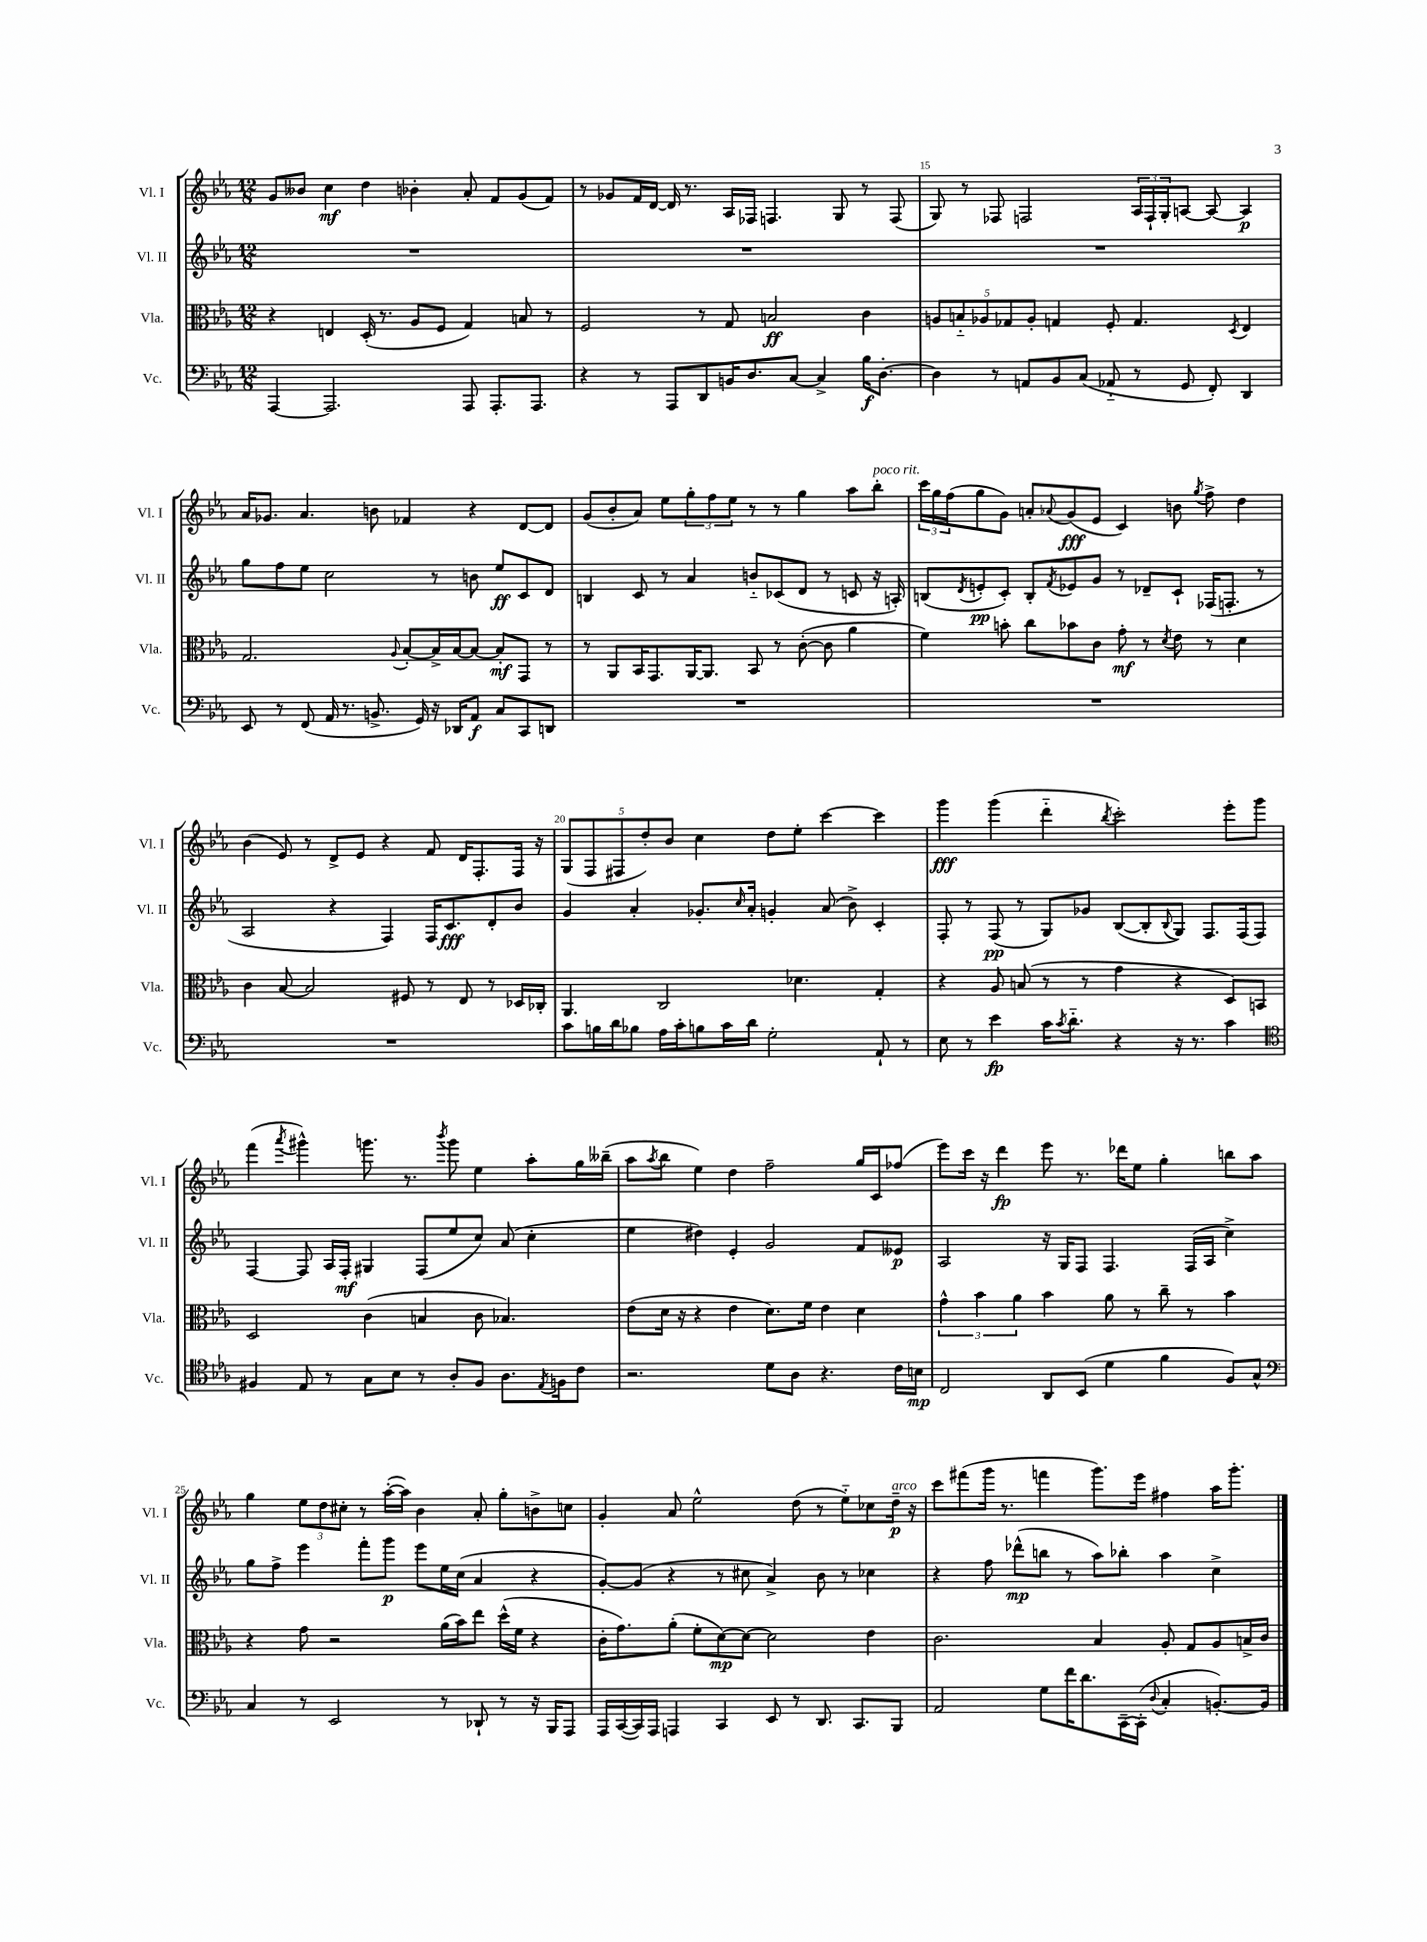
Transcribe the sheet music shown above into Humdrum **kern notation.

**kern	**kern	**kern	**kern
*staff4	*staff3	*staff2	*staff1
*clefF4	*clefC3	*clefG2	*clefG2
*k[b-e-a-]	*k[b-e-a-]	*k[b-e-a-]	*k[b-e-a-]
*M12/8	*M12/8	*M12/8	*M12/8
[4AAA-	4r	1.r	8g
.	.	.	8b--
2.AAA-]	4E	.	4cc
.	(16D'	.	4dd
.	8.r	.	.
.	8A-	.	4b-'
.	8F	.	.
8AAA-	4G)	.	8a-'
8.AAA-'	.	.	8f
.	8B	.	(8g
8.AAA-	.	.	.
.	8r	.	8f)
=	=	=	=
4r	2F	1.r	8r
.	.	.	8g-
8r	.	.	16f
.	.	.	[16d
8AAA-	.	.	16d]
.	.	.	8.r
8DD	8r	.	.
16BB	8G	.	16A-
8.D	.	.	16F-
.	2B	.	4.F
[8C	.	.	.
4C^]	.	.	.
.	.	.	8G
16B-	4c	.	8r
[8.D'	.	.	.
.	.	.	(8F
=	=	=	=
4D]	10A	1.r	8G)
.	10B'~	.	.
.	.	.	8r
.	10A-	.	.
8r	.	.	8F-
.	10G-	.	.
8AA	.	.	2F
.	10A-'	.	.
8BB-	4G	.	.
(8C	.	.	.
8AA-'~	8F'	.	.
8r	4.G	.	24A-
.	.	.	24F`
.	.	.	24G'
8GG	.	.	[8A
8FF')	.	.	8A_
.	8qD	.	.
4DD	4E-	.	4A]
=	=	=	=
8EE-	2.G	8gg	16a-
.	.	.	8.g-
8r	.	8ff	.
(8FF	.	8ee-	4.a-
16AA-	.	2cc	.
8.r	.	.	.
8.BB^	.	.	8b
.	8qqA-	.	.
.	[8B-'	.	4f-
16GG)	.	.	.
16r	16B-^]	8r	.
16DD-	[16B-	.	.
8AA-	8B-_	8b	4r
8C	8B-']	8ee-	.
8CC	8GG	8c	[8d
8DD	8r	8d	8d]
=	=	=	=
1.r	8r	4B	(8g
.	8AA-	.	8b-'
.	16BB-	8c	8a-)
.	8.GG	.	.
.	.	8r	8ee-
.	[16AA-	4a-	12gg'
.	8.AA-]	.	.
.	.	.	12ff
.	.	.	12ee-
.	8BB-	8b'~	8r
.	8r	(8c-	8r
.	([8c'	8d	4gg
.	8c]	8r	.
.	4a-	8c	8aa-
.	.	16r	8bb-'
.	.	16A')	.
=	=	=	=
1.r	4f)	(8B	24ccc
.	.	.	24gg
.	.	.	(24ff
.	.	8qd	.
.	.	8e'	8gg
.	8b'	8c')	8g)
.	8cc	8B'	8a'
.	.	8qf	8qqa-
.	8b-	8e-	(8g
.	8c	8g	8e-
.	8g'	8r	4c)
.	8r	8d-~	.
.	8qd	.	.
.	8e-	8c`	8b
.	.	.	8qgg
.	8r	(16F-	8ff^
.	.	8.F'	.
.	4d	.	4dd
.	.	8r	.
=	=	=	=
1.r	4c	2A-	(4b-
.	[8B-	.	8e-)
.	2B-]	.	8r
.	.	4r	8d^
.	.	.	8e-
.	.	4F)	4r
.	8F#	.	.
.	8r	16F	8f
.	.	8.c	.
.	8E-	.	16d
.	.	.	8.F'
.	8r	8d'	.
.	16D-	8b-	16F
.	16C-'	.	16r
=	=	=	=
8c	4.AA-	4g	(10G
.	.	.	10F
16B	.	.	.
16d	.	.	.
.	.	.	10F#
8B-	.	4a-'	.
.	.	.	10dd')
16A-	2C	.	.
.	.	.	10b-
16c'	.	.	.
8B	.	8.g-'	4cc
16c	.	.	.
.	.	16qqcc	.
16d	.	16a-'	.
2G'	.	4g'	8dd
.	4.d-	.	8ee-'
.	.	(8a-	[4ccc
.	.	8b-^)	.
8AA-`	4G'	4c'	4ccc]
8r	.	.	.
=	=	=	=
8E-	4r	8F'	4ggg
8r	.	8r	.
4e-	8A-	(8F	(4ggg
.	(8B	8r	.
16c	8r	8G)	4ddd'~
8qc	.	.	.
8.d'~	.	.	.
.	8r	8g-	.
.	.	.	8qbb-
4r	4g	([8B-	2ccc')
.	.	8B-']	.
.	.	8qqB-	.
16r	4r	8G)	.
8.r	.	.	.
.	.	8.F	.
4c	8D)	.	8eee-'
.	.	(16F	.
.	8BB	8F)	8ggg
=	=	=	=
*clefC4	*	*	*
4F#	2D	[4F	(4fff
.	.	.	8qaaa-
8E-	.	8F]	4ggg#^^)
8r	.	16A-	.
.	.	16F'	.
8G	(4c	4G#	8.ggg
8B-	.	.	.
.	.	.	8.r
8r	4B	(8F	.
.	.	.	8qbbb-
8A-'	.	8ee-	8ggg
8F#	8c	8cc)	4ee-
8.A-	4.B-)	(8a-	.
.	.	4cc'	8aa-'
8qE-	.	.	.
16F	.	.	.
8c	.	.	16gg
.	.	.	(16bb--~
=	=	=	=
2.r	(8e-	4ee-	8aa-
.	.	.	8qaa-
.	16d	.	8bb-
.	16r	.	.
.	4r	4dd#)	4ee-)
.	4e-	4e-'	4dd
8d	8.d)	2g	2ff~
8A-	.	.	.
.	16f	.	.
4.r	4e-	.	.
.	4d	8f	16gg
.	.	.	16c
16c	.	8e--	(8ff-
16B	.	.	.
=	=	=	=
2C	6g^^	2A-	8eee-)
.	.	.	16ccc
.	6b-	.	.
.	.	.	16r
.	.	.	4ddd
.	6a-	.	.
8AA-	4b-	16r	8eee-
.	.	16G	.
(8BB-	.	8F	8.r
4d	8a-	4.F	.
.	.	.	16ddd-
.	8r	.	8ee-
4f	8cc~	.	4gg'
.	8r	(16F	.
.	.	16A-	.
8F)	4b-	4cc^)	8bb
8G^^	.	.	8aa-
=	=	=	=
*clefF4	*	*	*
4C	4r	8gg	4gg
.	.	8ff^	.
8r	8g	4eee-	12ee-
.	.	.	12dd
2EE-	2r	.	.
.	.	.	12cc#'
.	.	8fff'	8r
.	.	8ggg	([16aa-'
.	.	.	16aa-])
.	.	8eee-	4b-
8r	(16a-	16ee-	.
.	16b-)	(16cc	.
8DD-`	8ee-	4a-	8a-'
8r	(16dd^^	.	8gg'
.	16f	.	.
16r	4r	4r	8b^
16BBB-	.	.	.
8AAA-	.	.	8cc
=	=	=	=
16AAA-	16c'	[8g')	4g'
([16CC	8.g)	.	.
16CC])	.	(8g]	.
16AAA-	.	.	.
4AAA	(8a-'	4r	8a-
.	8f'	.	2ee-^^
4CC	[8d)	8r	.
.	8d_	8cc#	.
8EE-	2d]	4a-^)	.
8r	.	.	(8dd
8.DD	.	8b-	8r
.	.	8r	8ee-'~)
8.CC	.	.	.
.	4e-	4cc-	8cc-
8BBB-	.	.	16dd~
.	.	.	16r
=	=	=	=
2AA-	2.c	4r	8ccc
.	.	.	(8fff#
.	.	8ff	16ggg
.	.	.	8.r
.	.	(8ddd-^^	.
8G	.	8bb	4fff
16f	.	8r	.
8.d	.	.	.
.	4B-	8aa-)	8.ggg)
[16CC~	.	8bb-'	.
(16CC']	.	.	16eee-
8qqD	.	.	.
4C'	8A-'	4aa-	4ff#
.	8G	.	.
[8.BB')	8A-	4cc^	16aa-
.	.	.	8.ggg'
.	16B^	.	.
16BB]	16c	.	.
==	==	==	==
*-	*-	*-	*-
